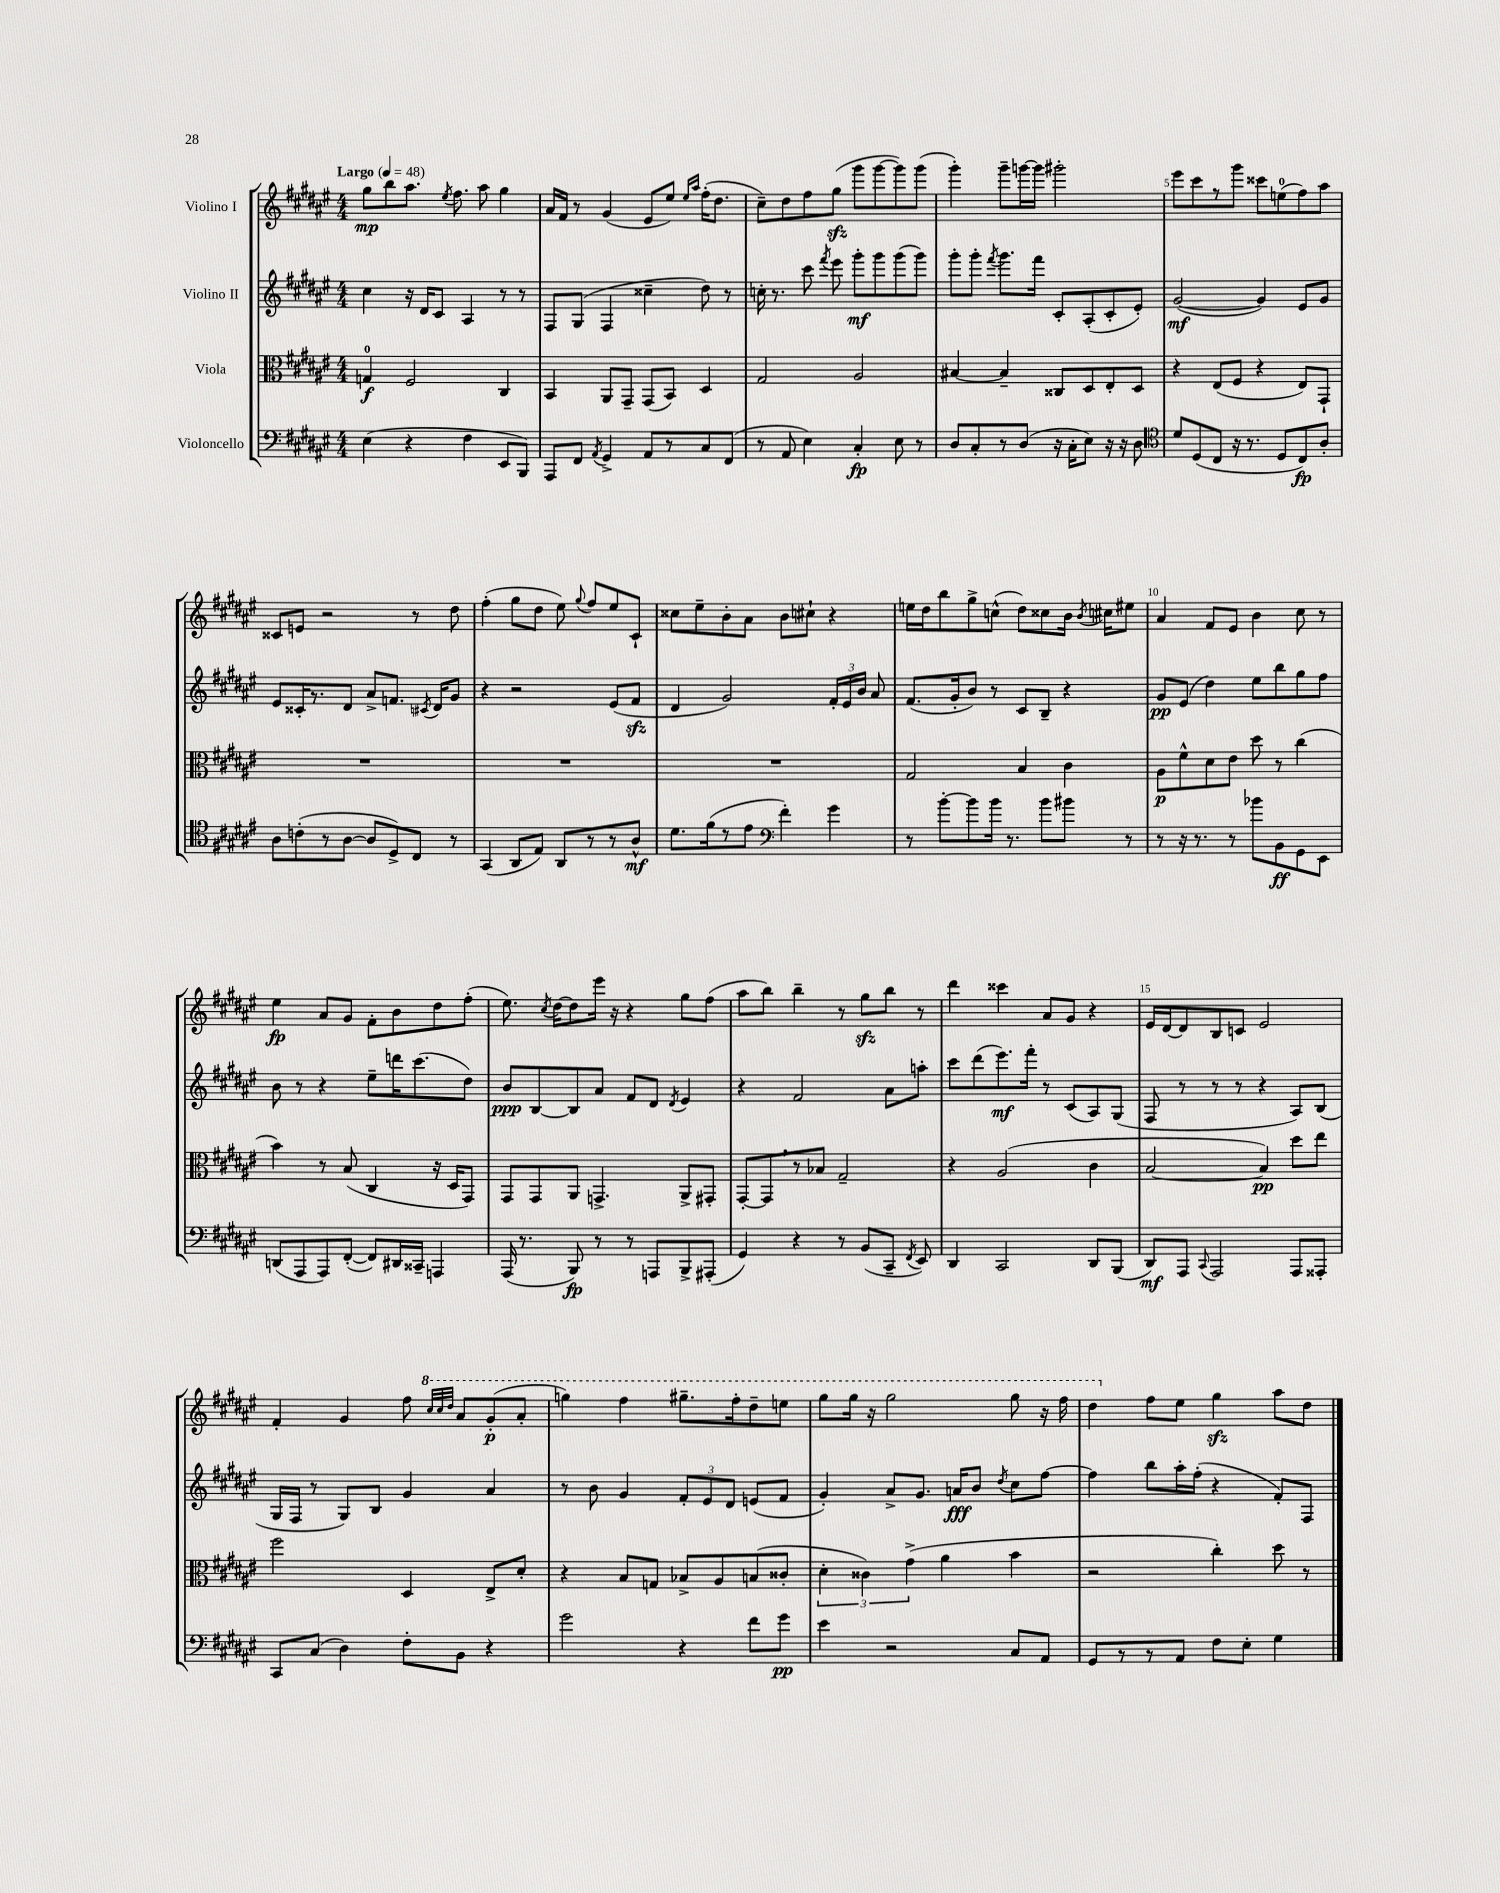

**kern	**kern	**kern	**kern
*staff4	*staff3	*staff2	*staff1
*clefF4	*clefC3	*clefG2	*clefG2
*k[f#c#g#d#a#e#]	*k[f#c#g#d#a#e#]	*k[f#c#g#d#a#e#]	*k[f#c#g#d#a#e#]
*M4/4	*M4/4	*M4/4	*M4/4
*MM48	*MM48	*MM48	*MM48
(4E#	4G	4cc#	8gg#
.	.	.	8bb
4r	2F#	16r	8.aa#
.	.	16d#	.
.	.	8c#	.
.	.	.	8qee#
.	.	.	8.ff#
4F#	.	4A#	.
.	.	.	8aa#
8EE#	4C#	8r	4gg#
8BBB)	.	8r	.
=	=	=	=
8AAA#	4BB	8F#	16a#
.	.	.	16f#
8FF#	.	(8G#	8r
8qAA#	.	.	.
4GG#^	8AA#	4F#	(4g#
.	8GG#~	.	.
8AA#	(8GG#	4cc##~	8e#
8r	8BB)	.	8ee#)
.	.	.	16qqee#
.	.	.	16qqaa#
8C#	4D#	8dd#)	(16ff#'
.	.	.	8.dd#
(8FF#	.	8r	.
=	=	=	=
8r	2G#	16cc'	8cc#~)
.	.	8.r	.
8AA#	.	.	8dd#
4E#)	.	8ccc#	8ff#
.	.	8qfff#	.
.	.	8eee#	(8gg#
4C#'	2A#	8ggg#'	8ggg#
.	.	8ggg#	[8ggg#
8E#	.	(8ggg#	8ggg#])
8r	.	8ggg#)	(8ggg#
=	=	=	=
8D#	[4B#	8ggg#'	4ggg#')
8C#'	.	8ggg#'	.
.	.	8qfff#	.
8r	4B#~]	8.ggg#	8ggg#~
(8D#	.	.	[16ggg
.	.	16fff#	16ggg]
16r	8C##	8c#'	2ggg#'
16C#'	.	.	.
8E#)	8D#	(8A#'	.
16r	8E#'	8c#'	.
16r	.	.	.
8D#	8D#	8e#')	.
=	=	=	=
*clefC4	*	*	*
8d#	4r	([2g#	8eee#
(8D#	.	.	8ccc#
8C#	(8E#	.	8r
16r	8F#	.	8ggg#
8.r	.	.	.
.	4r	4g#])	8ccc##
8D#	.	.	(8ee
8C#)	8E#)	8e#	8ff#)
8A#'	8GG#`	8g#	8aa#
=	=	=	=
8A#	1r	8e#	8c##
(8c'	.	16c##'	8e
.	.	8.r	.
8r	.	.	2r
[8A#	.	8d#	.
8A#]	.	8a#^	.
8D#^)	.	8.f	.
8C#	.	.	8r
.	.	8qc#	.
.	.	16d#	.
8r	.	8g#	8dd#
=	=	=	=
(4GG#	1r	4r	(4ff#'
8AA#	.	2r	8gg#
8E#)	.	.	8dd#
8AA#	.	.	8ee#)
.	.	.	8qqgg#
8r	.	.	8ff#
8r	.	(8e#	8ee#
8A#^^	.	8f#	8c#`
=	=	=	=
8.d#	1r	4d#	8cc##
.	.	.	8ee#~
(16f#	.	.	.
8r	.	2g#)	8b'
8e#	.	.	8a#
*clefF4	*	*	*
4f#')	.	.	8b
.	.	.	8cc#`
4g#	.	24f#'	4r
.	.	24e#	.
.	.	24b	.
.	.	8a#	.
=	=	=	=
8r	2G#	(8.f#	16ee
.	.	.	16dd#
[8b'	.	.	8bb
.	.	16g#'	.
8b]	.	8b)	8gg#^
16b	.	8r	(8cc^^
8.r	.	.	.
.	4B	8c#	8dd#)
8b	.	8B~	8cc##
8b#	4c#	4r	16b
.	.	.	8qb
.	.	.	16cc#
8r	.	.	8ee#
=	=	=	=
8r	8A#	8g#	4a#
16r	8f#^^	(8e#	.
8.r	.	.	.
.	8d#	4dd#)	8f#
8r	8e#	.	8e#
8b-	8dd#	8ee#	4b
8BB	8r	8bb	.
8GG#	(4cc#	8gg#	8cc#
8EE#	.	8ff#	8r
=	=	=	=
(8DD	4b)	8b	4ee#
8AAA#	.	8r	.
8AAA#)	8r	4r	8a#
([8FF#'	(8B	.	8g#
8FF#])	4C#	8ee#~	8f#'
16DD#	.	16ddd	8b
16CC##~	.	(8.ccc#	.
4AAA	16r	.	8dd#
.	16D#	.	.
.	8GG#)	8dd#)	(8ff#'
=	=	=	=
(16AAA#	8GG#	8b	8.ee#)
8.r	.	.	.
.	8GG#	[8B	.
.	.	.	8qcc#
.	.	.	[16dd#
8BBB)	8AA#	8B]	8dd#]
8r	4.GG^	8a#	16eee#
.	.	.	16r
8r	.	8f#	4r
8AAA	.	8d#	.
.	.	8qd#	.
8BBB^	8AA#^	4e#	8gg#
(8AAA#'	8GG#'	.	(8ff#
=	=	=	=
4GG#)	[8GG#'	4r	8aa#
.	8GG#]	.	8bb)
4r	8r	2f#	4bb~
.	8B-	.	.
8r	2G#~	.	8r
(8BB	.	.	8gg#
8CC#~	.	8a#	8bb
8qFF#	.	.	.
8EE#)	.	8aa'	8r
=	=	=	=
4DD#	4r	8ccc#	4ddd#
.	.	(8ddd#	.
2CC#	(2A#	8.eee#)	4ccc##
.	.	16fff#'	.
.	.	8r	8a#
.	.	(8c#	8g#
8DD#	4c#	8A#)	4r
(8BBB	.	(8G#	.
=	=	=	=
8DD#)	[2B	8F#	16e#
.	.	.	[16d#
8AAA#	.	8r	8d#]
8qqCC#	.	.	.
2AAA#	.	8r	8B
.	.	8r	8c
.	4B])	4r	2e#
8AAA#	8dd#	8A#)	.
8AAA##'	8ee#	(8B	.
=	=	=	=
8CC#	2ff#	16G#	4f#'
.	.	16F#	.
(8C#	.	8r	.
4D#)	.	8G#)	4g#
.	.	8B	.
8F#'	4D#	4g#	8ff#
.	.	.	32qqccc#
.	.	.	32qqccc#
.	.	.	32qqddd#
8BB	.	.	8aa#
4r	8E#^	4a#	(8gg#'
.	8d#'	.	8aa#'
=	=	=	=
2g#	4r	8r	4ggg)
.	.	8b	.
.	8B	4g#	4fff#
.	8G	.	.
4r	8B-^	12f#'	8.ggg#~
.	.	12e#	.
.	8A#	.	.
.	.	12d#	.
.	.	.	16fff#'
8f#	(8B	(8e	8ddd#~
8g#	8c##'	8f#	8eee
=	=	=	=
4e#	6d#'	4g#')	8ggg#
.	.	.	16ggg#
.	6c##)	.	.
.	.	.	16r
2r	.	8a#^	2ggg#
.	(6g#^	.	.
.	.	8.g#	.
.	4a#	.	.
.	.	16a	.
.	.	8b	.
.	.	8qdd#	.
8C#	4b	8cc#	8ggg#
8AA#	.	[8ff#	16r
.	.	.	16fff#
=	=	=	=
8GG#	2r	4ff#]	4ddd#
8r	.	.	.
8r	.	8bb	8ff#
8AA#	.	16aa#'	8ee#
.	.	(16ff#'	.
8F#	4cc#')	4r	4gg#
8E#'	.	.	.
4G#	8dd#	8f#')	8aa#
.	8r	8F#	8dd#
==	==	==	==
*-	*-	*-	*-
